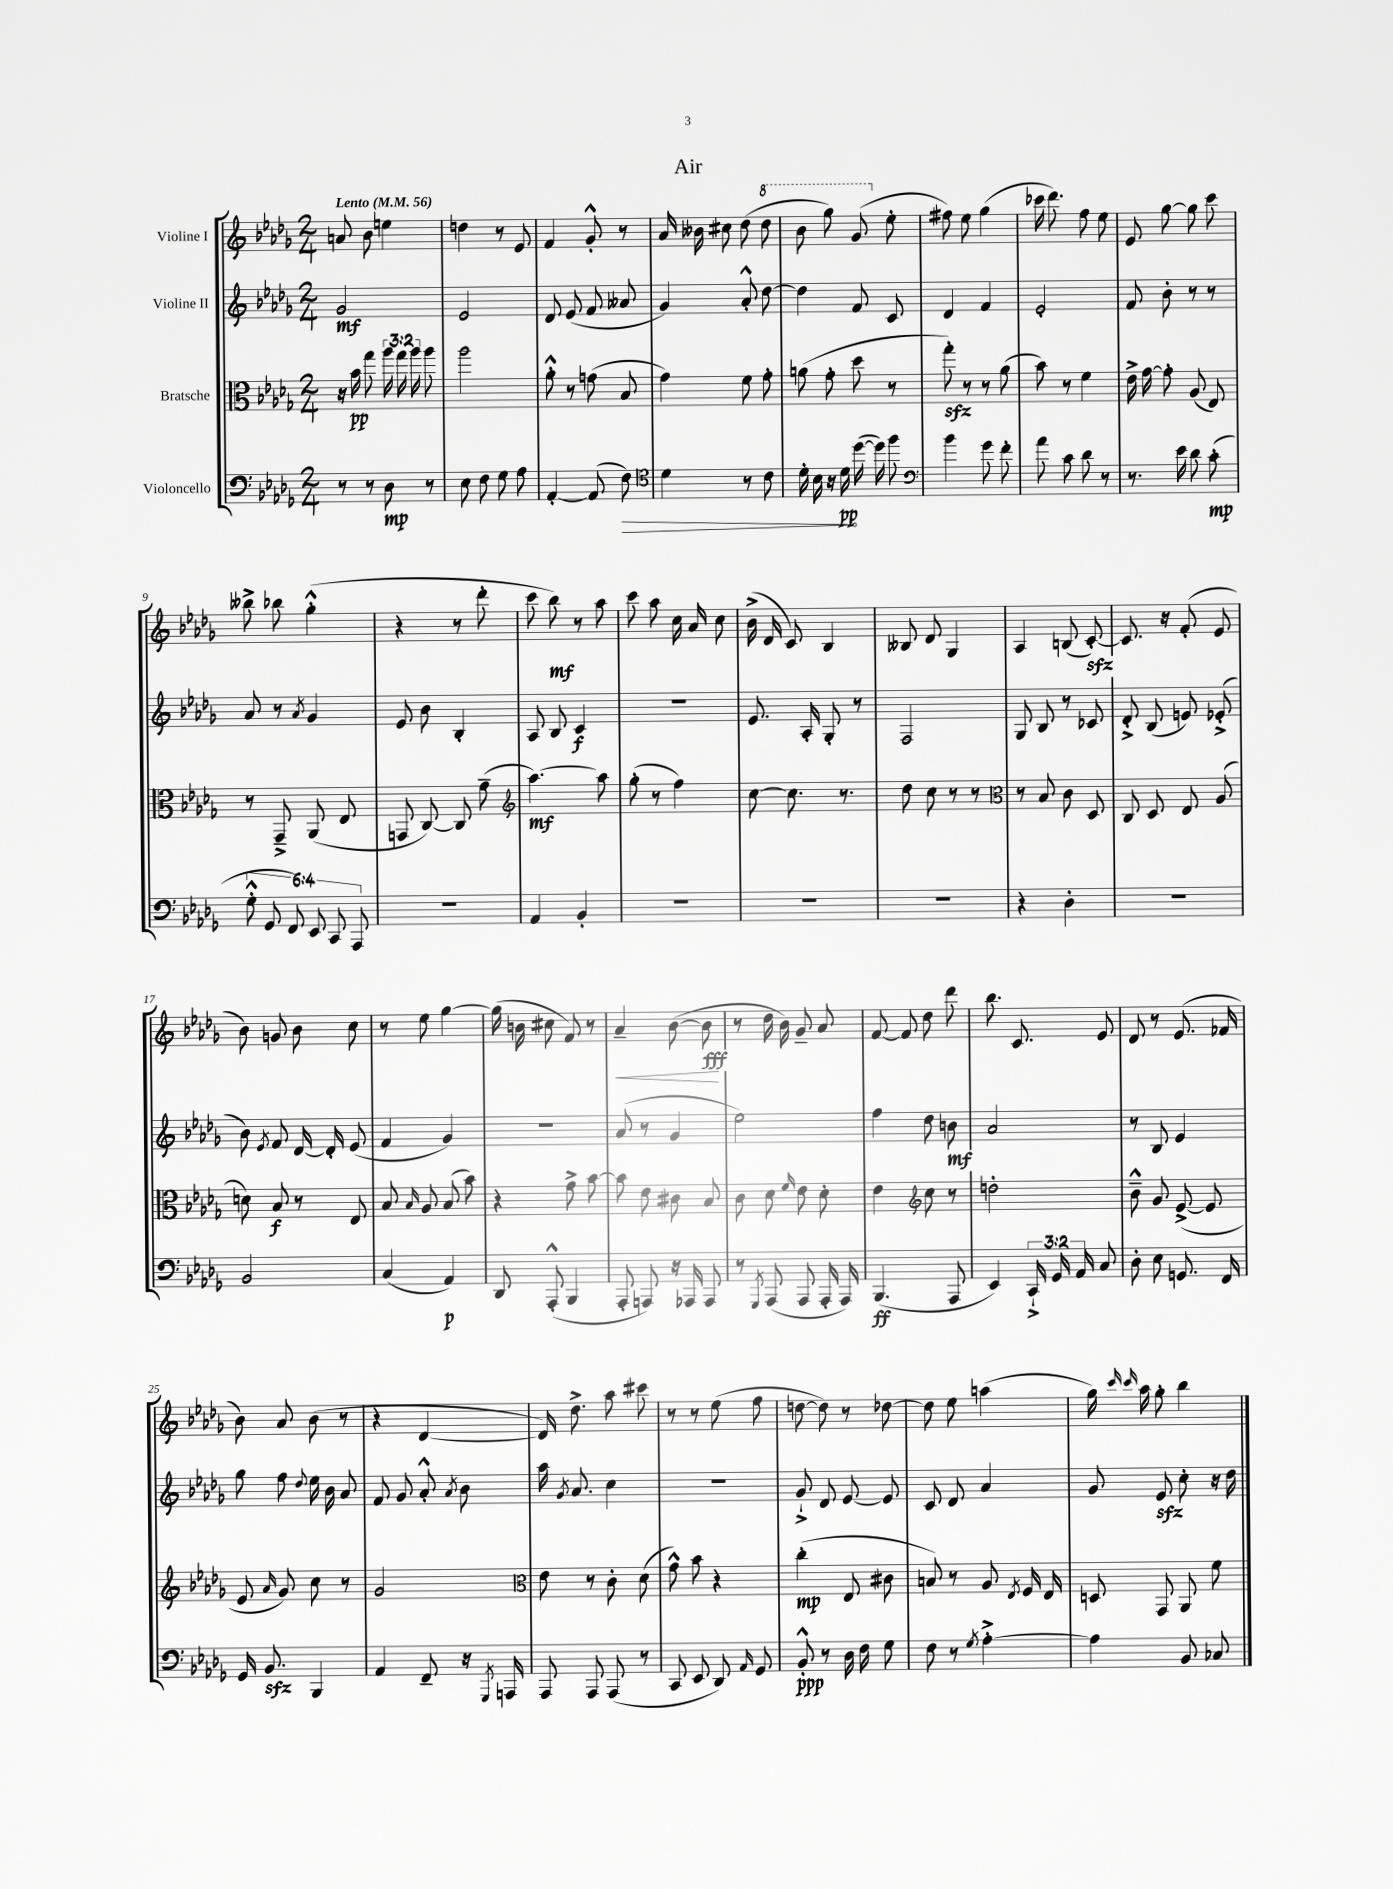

**kern	**dynam	**kern	**dynam	**kern	**dynam	**kern	**dynam
*part4	*part4	*part3	*part3	*part2	*part2	*part1	*part1
*staff4	*staff4	*staff3	*staff3	*staff2	*staff2	*staff1	*staff1
*I"Violoncello	*	*I"Bratsche	*	*I"Violine II	*	*I"Violine I	*
*clefF4	*	*clefC3	*	*clefG2	*	*clefG2	*
*k[b-e-a-d-g-]	*	*k[b-e-a-d-g-]	*	*k[b-e-a-d-g-]	*	*k[b-e-a-d-g-]	*
*M2/4	*	*M2/4	*	*M2/4	*	*M2/4	*
*MM56	*	*MM56	*	*MM56	*	*MM56	*
=1	=1	=1	=1	=1	=1	=1	=1
!	!	!	!	!	!	!LO:TX:a:B:t=Lento	!
8r	.	16r	.	2g-/	mf	8an/	.
.	.	16b-\	pp	.	.	.	.
8r	.	8gg-\	.	.	.	8b-\	.
8D-\	mp	24aa-\	.	.	.	4een\	.
.	.	24gg-\	.	.	.	.	.
.	.	24aa-\	.	.	.	.	.
8r	.	8aa-\	.	.	.	.	.
=2	=2	=2	=2	=2	=2	=2	=2
8E-\	.	2aa-\	.	2e-/	.	4ddn\	.
8F\	.	.	.	.	.	.	.
8G-\	.	.	.	.	.	8r	.
8A-\	.	.	.	.	.	8e-/	.
=3	=3	=3	=3	=3	=3	=3	=3
[4AA-'/	.	8a-'^^\	.	8d-/	.	4f/	.
.	.	8r	.	(8e-/	.	.	.
(8AA-/]	.	(8gn\	.	8f/	.	8g-'^^/	.
!	!LO:HP:b	!	!	!	!	!	!
8F\)	>	8B-/	.	8a--X/	.	8r	.
=4	=4	=4	=4	=4	=4	=4	=4
*clefC4	*	*	*	*	*	*	*
4d-\	.	4g-\)	.	4g-/)	.	16a-/	.
.	.	.	.	.	.	16b--X\	.
.	.	.	.	.	.	8cc#X\	.
8r	.	8f\	.	8a-'^^/	.	(8dd-\	.
*	*	*	*	*	*	*8va	*
8c\	.	8g-'\	.	[8dd-\	.	8ddd-\	.
=5	=5	=5	=5	=5	=5	=5	=5
16d-'\	.	(8an\	.	4dd-\]	.	8bb-\	.
16B-\	.	.	.	.	.	.	.
16r	.	8g-'\	.	.	.	8ggg-\)	.
16d-\	pp	.	.	.	.	.	.
([16dd-\	]	8dd-\	.	8f/	.	(8gg-/	.
16dd-\])	.	.	.	.	.	.	.
*	*	*	*	*	*	*X8va	*
8ff\	.	8r	.	8c/	.	8ee-'\	.
=6	=6	=6	=6	=6	=6	=6	=6
*clefF4	*	*	*	*	*	*	*
4b-\	.	8gg-zz'\)	.	4d-/	.	8ff#X\)	.
.	.	8r	.	.	.	8ee-\	.
8g-\	.	8r	.	4f/	.	(4gg-\	.
8f'\	.	(8a-\	.	.	.	.	.
=7	=7	=7	=7	=7	=7	=7	=7
8a-\	.	8b-\)	.	2e-'/	.	16ccc-X\	.
.	.	.	.	.	.	8.ddd-\)	.
8c\	.	8r	.	.	.	.	.
8d-\	.	4f\	.	.	.	8ff\	.
8r	.	.	.	.	.	8ee-\	.
=8	=8	=8	=8	=8	=8	=8	=8
8.r	.	16e-^\	.	8f/	.	8e-/	.
.	.	[16g-\	.	.	.	.	.
.	.	8g-'\]	.	8b-'\	.	[8gg-\	.
16e-\	.	.	.	.	.	.	.
8d-\	.	(8A-/	.	8r	.	8gg-\]	.
(8c'\	mp	8E-/)	.	8r	.	8ccc\	.
!!LO:LB:g=z
=9	=9	=9	=9	=9	=9	=9	=9
12G-'^^\	.	8r	.	8a-/	.	8bb--X^\	.
12GG-/	.	.	.	.	.	.	.
.	.	8GG-~^/	.	8r	.	8bb-X\	.
12FF/)	.	.	.	.	.	.	.
.	.	.	.	8qa-/	.	.	.
12EE-/	.	(8AA-/	.	4g-/	.	(4gg-'^^\	.
12CC/	.	.	.	.	.	.	.
.	.	8E-/	.	.	.	.	.
12AAA-/	.	.	.	.	.	.	.
=10	=10	=10	=10	=10	=10	=10	=10
2r	.	8GGn/	.	8e-/	.	4r	.
.	.	[8C/)	.	8b-\	.	.	.
.	.	8C/]	.	4B-'/	.	8r	.
.	.	(8g-~\	.	.	.	8ddd-'\	.
=11	=11	=11	=11	=11	=11	=11	=11
*	*	*clefG2	*	*	*	*	*
4AA-/	.	[4.aa-\)	mf	8A-/	.	8ccc\	.
.	.	.	.	8B-/	.	8bb-\)	mf
4BB-'/	.	.	.	4c/	f	8r	.
.	.	8aa-\]	.	.	.	8aa-\	.
=12	=12	=12	=12	=12	=12	=12	=12
2r	.	(8gg-'\	.	2r	.	8ccc\	.
.	.	8r	.	.	.	8aa-\	.
.	.	4ff\)	.	.	.	16cc\	.
.	.	.	.	.	.	16a-/	.
.	.	.	.	.	.	8cc\	.
=13	=13	=13	=13	=13	=13	=13	=13
2r	.	[8cc\	.	8.e-/	.	(16b-^\	.
.	.	.	.	.	.	16d-/	.
.	.	8.cc\]	.	.	.	8c/)	.
.	.	.	.	16A-'/	.	.	.
.	.	.	.	8G-'/	.	4B-/	.
.	.	8.r	.	.	.	.	.
.	.	.	.	8r	.	.	.
=14	=14	=14	=14	=14	=14	=14	=14
2r	.	8dd-\	.	2F/	.	8B--X/	.
.	.	8cc\	.	.	.	8d-/	.
.	.	8r	.	.	.	4G-/	.
.	.	8r	.	.	.	.	.
=15	=15	=15	=15	=15	=15	=15	=15
*	*	*clefC3	*	*	*	*	*
4r	.	8r	.	8G-/	.	4A-/	.
.	.	8B-/	.	8B-/	.	.	.
4D-'\	.	8c\	.	8r	.	(8Bn/	.
.	.	8D-/	.	8c-X/	.	[8czz'/)	.
=16	=16	=16	=16	=16	=16	=16	=16
2r	.	8C/	.	8d-'^/	.	8.c/]	.
.	.	8D-/	.	(8B-/	.	.	.
.	.	.	.	.	.	16r	.
.	.	8E-/	.	8en/)	.	(8f'/	.
.	.	(8A-/	.	(8e-X'^/	.	8e-/	.
!!LO:LB:g=z
=17	=17	=17	=17	=17	=17	=17	=17
2BB-/	.	8dn\)	.	8b-\)	.	8b-\)	.
.	.	.	.	8qe-/	.	.	.
.	.	8B-/	f	8f/	.	8gn/	.
.	.	8r	.	[16d-/	.	8b-\	.
.	.	.	.	16d-'/]	.	.	.
.	.	8E-/	.	(8e-/	.	8cc\	.
=18	=18	=18	=18	=18	=18	=18	=18
(4C/	.	8B-/	.	4f/	.	8r	.
.	.	16qqB-/	.	.	.	.	.
.	.	8A-/	.	.	.	8ee-\	.
4AA-/)	p	(8B-/	.	4g-/)	.	[4gg-\	.
.	.	8b-\)	.	.	.	.	.
=19	=19	=19	=19	=19	=19	=19	=19
8DD-/	.	4r	.	2r	.	(16gg-\]	.
.	.	.	.	.	.	16bn\	.
(8AAA-'^^/	.	.	.	.	.	8cc#X\	.
4BBB-/	.	8g-^\	.	.	.	8f/)	.
.	.	[8b-\	.	.	.	8r	.
=20	=20	=20	=20	=20	=20	=20	=20
!	!	!	!	!	!	!	!LO:HP:b
8AAA-'/	.	8b-\]	.	(8a-/	.	4a-~/	<
8AAAn/)	.	8e-\	.	8r	.	.	.
16r	.	8c#X\	.	4g-/	.	([8b-\	.
16AAA-X/	.	.	.	.	.	.	.
8AAA-/	.	8B-/	.	.	.	8b-\]	fff
.	.	.	.	.	.	.	[
=21	=21	=21	=21	=21	=21	=21	=21
8r	.	8c\	.	2ee-\)	.	8r	.
8qGGG-/	.	.	.	.	.	.	.
(8AAA-/	.	8d-\	.	.	.	16dd-\	.
.	.	.	.	.	.	16b-\)	.
.	.	16qqf/	.	.	.	.	.
8AAA-/	.	8e-\	.	.	.	8g-~/	.
16AAA-'/	.	8d-'\	.	.	.	8a-/	.
16AAA-/)	.	.	.	.	.	.	.
=22	=22	=22	=22	=22	=22	=22	=22
(4.BBB-/	ff	4e-\	.	4ff\	.	[8f/	.
.	.	.	.	.	.	8f/]	.
*	*	*clefG2	*	*	*	*	*
.	.	8cc\	.	8dd-\	.	8dd-\	.
8AAA-/	.	8r	.	8bn\	mf	8ddd-\	.
=23	=23	=23	=23	=23	=23	=23	=23
4EE-/)	.	2ddn'\	.	2a-/	.	8.bb-\	.
.	.	.	.	.	.	8.c/	.
24CC`^/	.	.	.	.	.	.	.
24GG-/	.	.	.	.	.	.	.
24AA-/	.	.	.	.	.	.	.
8C/	.	.	.	.	.	8e-/	.
=24	=24	=24	=24	=24	=24	=24	=24
8D-'\	.	8b-~^^\	.	8r	.	8d-/	.
8E-\	.	8g-/	.	8B-/	.	8r	.
8.GGn/	.	([8e-^/	.	4e-/	.	(8.e-/	.
.	.	8e-/]	.	.	.	.	.
16FF/	.	.	.	.	.	16f-X/	.
!!LO:LB:g=z
=25	=25	=25	=25	=25	=25	=25	=25
16GG-/	.	8e-/	.	8gg-\	.	8b-\)	.
8.BB-zz/	.	.	.	.	.	.	.
.	.	16qqa-/	.	.	.	.	.
.	.	8g-/)	.	8ff\	.	8a-/	.
.	.	.	.	8qqdd-/	.	.	.
4BBB-/	.	8cc\	.	16ee-\	.	(8b-\	.
.	.	.	.	16b-\	.	.	.
.	.	8r	.	8a-/	.	8r	.
=26	=26	=26	=26	=26	=26	=26	=26
4AA-/	.	2g-/	.	8f/	.	4r	.
.	.	.	.	8g-/	.	.	.
8FF~/	.	.	.	8a-'^^/	.	[4d-/	.
.	.	.	.	8qa-/	.	.	.
16r	.	.	.	8b-\	.	.	.
8qGGG-/	.	.	.	.	.	.	.
16AAAn/	.	.	.	.	.	.	.
=27	=27	=27	=27	=27	=27	=27	=27
*	*	*clefC3	*	*	*	*	*
8AAA-/	.	8e-\	.	16aa-\	.	16d-/])	.
.	.	.	.	8qg-/	.	.	.
.	.	.	.	8.a-/	.	8.dd-^\	.
8AAA-/	.	8r	.	.	.	.	.
(8AAA-/	.	8c'\	.	4cc\	.	8aa-\	.
8r	.	(8d-\	.	.	.	8ccc#X\	.
=28	=28	=28	=28	=28	=28	=28	=28
8CC/	.	8g-^^\)	.	2r	.	8r	.
8EE-/	.	8b-\	.	.	.	8r	.
8DD-/)	.	4r	.	.	.	(8ee-\	.
16qqAA-/	.	.	.	.	.	.	.
8GG-/	.	.	.	.	.	8ff\	.
=29	=29	=29	=29	=29	=29	=29	=29
8BB-'^^/	ppp	(4cc'\	mp	8g-`^/	.	[8ddn\	.
8r	.	.	.	8d-/	.	8dd\])	.
16D-\	.	8E-/	.	[8e-/	.	8r	.
16F\	.	.	.	.	.	.	.
8G-\	.	8c#X\	.	8e-/]	.	[8dd-X\	.
=30	=30	=30	=30	=30	=30	=30	=30
8F\	.	8Bn/)	.	8c/	.	8dd-\]	.
8r	.	8r	.	8d-/	.	8ee-\	.
8qG-/	.	.	.	.	.	.	.
[4A-'^\	.	8A-/	.	4a-/	.	(4aan\	.
.	.	8qE-/	.	.	.	.	.
.	.	16F/	.	.	.	.	.
.	.	16E-/	.	.	.	.	.
=31	=31	=31	=31	=31	=31	=31	=31
4A-\]	.	8Dn/	.	8g-/	.	16gg-\)	.
.	.	.	.	.	.	16qqccc/	.
.	.	.	.	.	.	16qqccc/	.
.	.	.	.	.	.	16aa-\	.
.	.	8GG-/	.	8e-zz/	.	8gg-'\	.
8BB-/	.	8AA-/	.	8cc'\	.	4bb-\	.
8C-X/	.	8f\	.	16r	.	.	.
.	.	.	.	16dd-\	.	.	.
==	==	==	==	==	==	==	==
*-	*-	*-	*-	*-	*-	*-	*-
